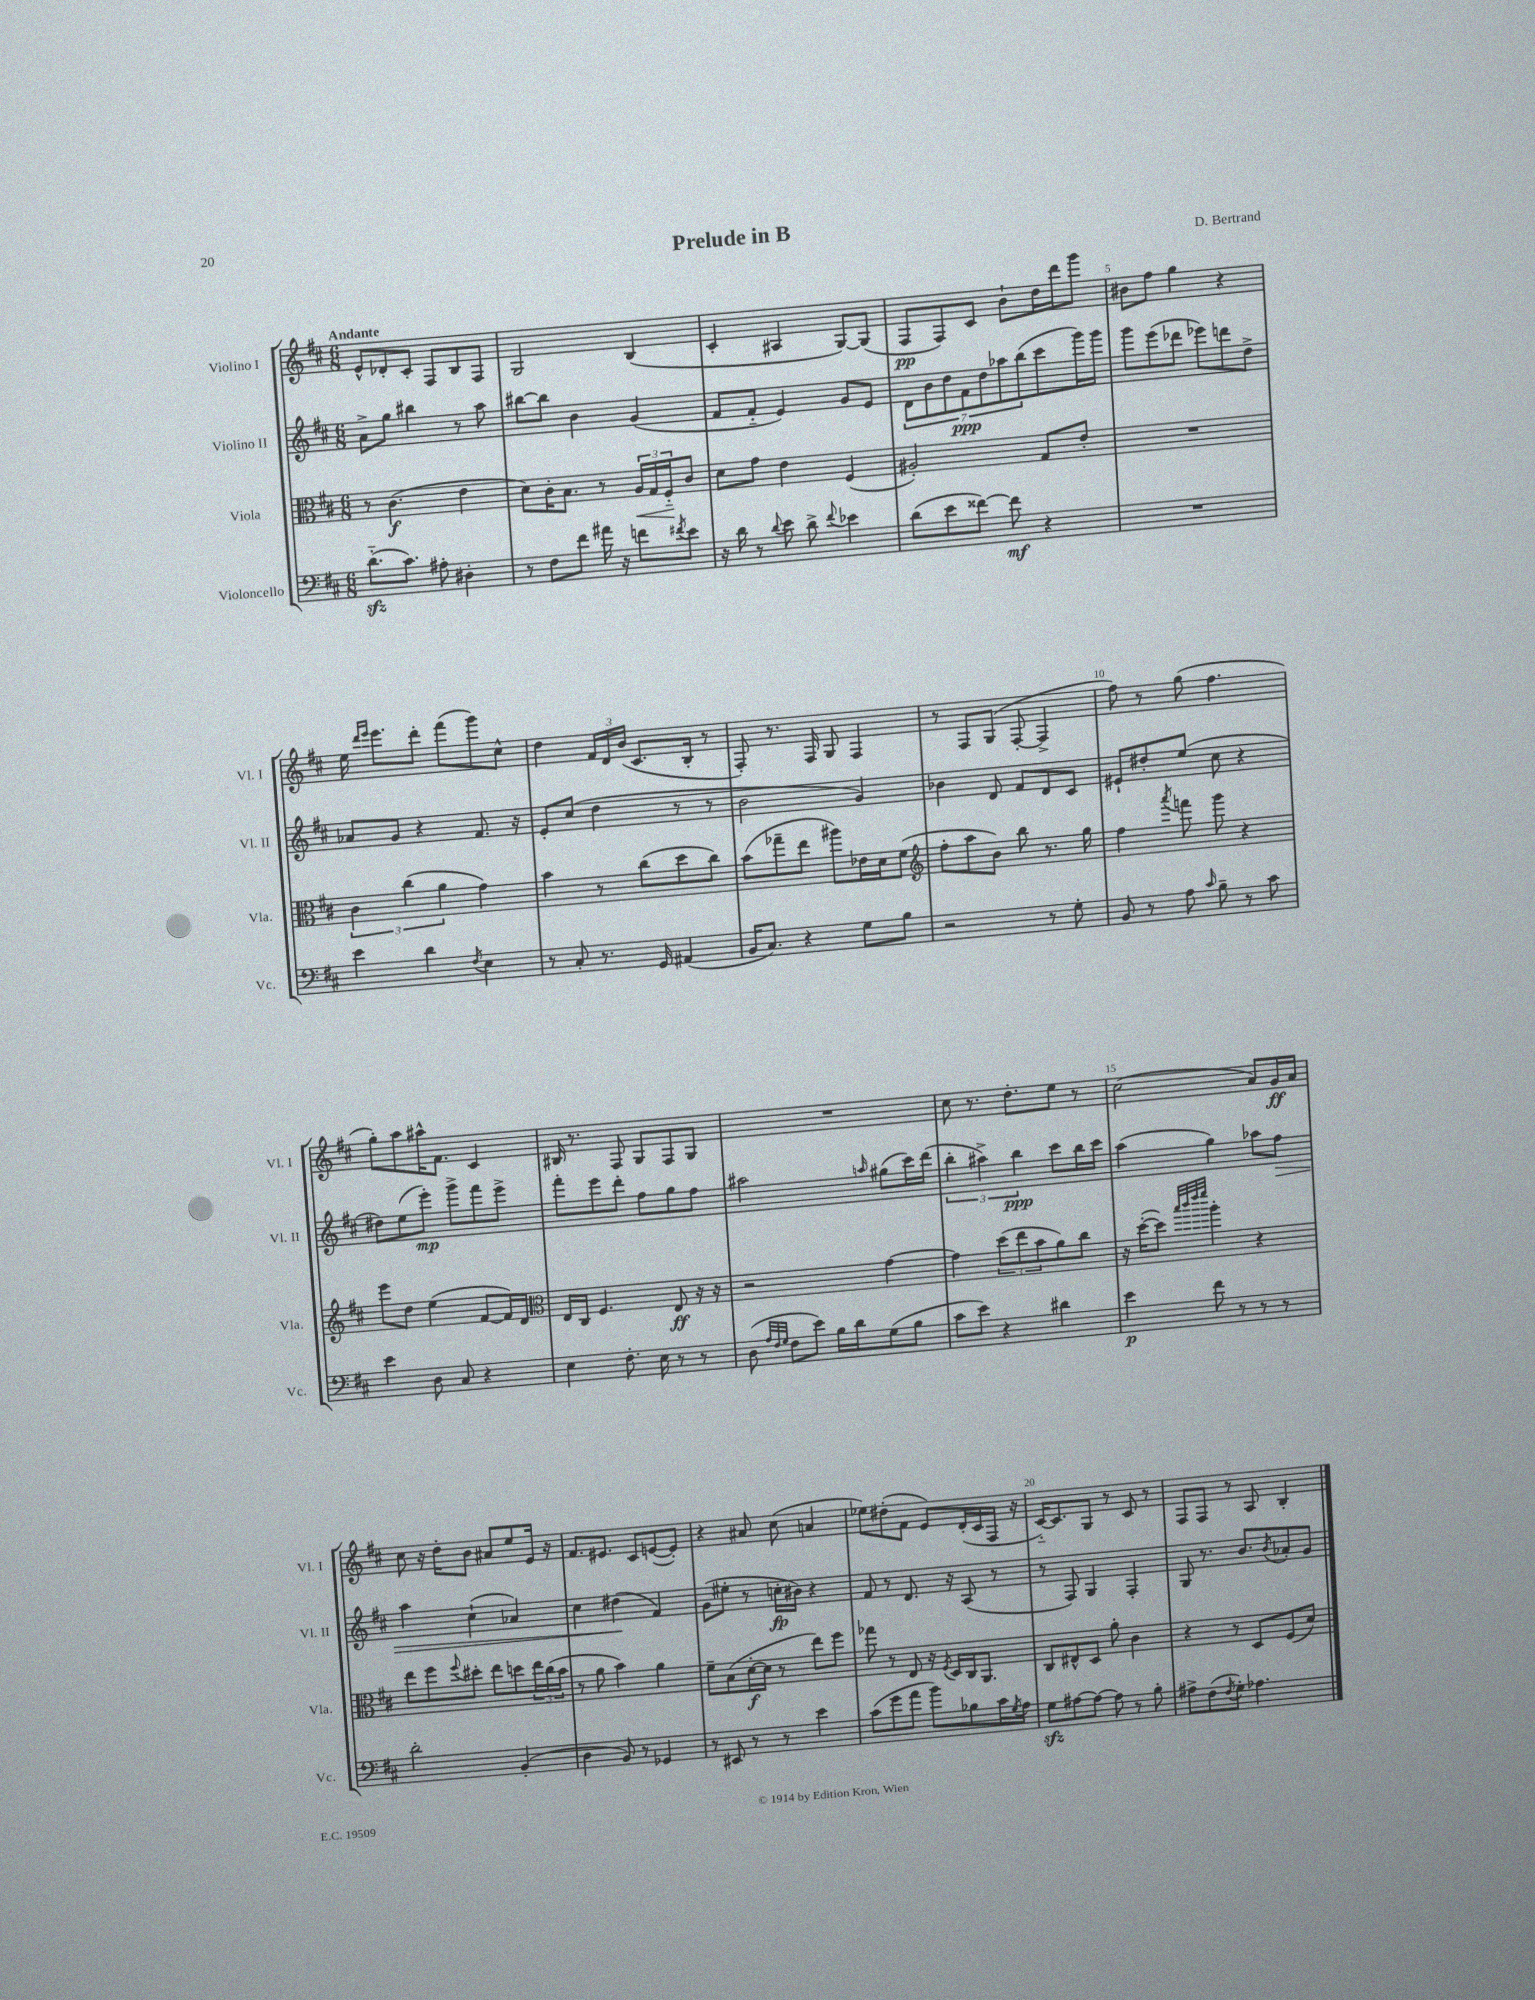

**kern	**dynam	**kern	**dynam	**kern	**dynam	**kern	**dynam
*part4	*part4	*part3	*part3	*part2	*part2	*part1	*part1
*staff4	*staff4	*staff3	*staff3	*staff2	*staff2	*staff1	*staff1
*I"Violoncello	*	*I"Viola	*	*I"Violino II	*	*I"Violino I	*
*I'Vc.	*	*I'Vla.	*	*I'Vl. II	*	*I'Vl. I	*
*clefF4	*	*clefC3	*	*clefG2	*	*clefG2	*
*k[f#c#]	*	*k[f#c#]	*	*k[f#c#]	*	*k[f#c#]	*
*M6/8	*	*M6/8	*	*M6/8	*	*M6/8	*
=1	=1	=1	=1	=1	=1	=1	=1
!	!	!	!	!	!	!LO:TX:a:B:t=Andante	!
(8.dzz\L	.	8r	.	8a^\L	.	8e^^/L	.
.	.	(4.c#\	f	8gg\J	.	8d-X'/	.
8.c#\J)	.	.	.	.	.	.	.
.	.	.	.	4bb#X\	.	8c#'/J	.
8A#X'\	.	.	.	.	.	8F#/L	.
4D#X'\	.	4e\	.	8r	.	8B/	.
.	.	.	.	8aa\	.	8F#/J	.
=2	=2	=2	=2	=2	=2	=2	=2
8r	.	8d\L)	.	[8bb#X\L	.	2G/	.
8F#\L	.	16c#'\K	.	8bb#\J]	.	.	.
.	.	8.B\J	.	.	.	.	.
8f#\J	.	.	.	4b\	.	.	.
16a#X\	.	8r	.	.	.	.	.
16r	.	.	.	.	.	.	.
!	!	!	!LO:HP:b	!	!	!	!
8fn\L	.	24A/LL	<	(4g/	.	(4B/	.
.	.	24G/	.	.	.	.	.
.	.	24F#/J	.	.	.	.	.
8qf#X/	.	.	.	.	.	.	.
8e\J	.	8c#/J	[	.	.	.	.
=3	=3	=3	=3	=3	=3	=3	=3
16r	.	8d\L	.	8f#/L	.	4c#'/	.
16d\	.	.	.	.	.	.	.
8r	.	8g\J	.	8f#/J	.	.	.
8qqd/	.	.	.	.	.	.	.
8e\	.	4e\	.	4e/)	.	4A#X/	.
8d^\	.	.	.	.	.	.	.
8qqf#/	.	.	.	.	.	.	.
4e-X\	.	(4F#/	.	8g/L	.	[8G/L)	.
.	.	.	.	8e/J	.	(8G/J]	.
=4	=4	=4	=4	=4	=4	=4	=4
(8d\L	.	2A#X'/)	.	14d\L	.	8F#/L	pp
.	.	.	.	14b\	.	.	.
8e\	.	.	.	.	.	8F#/)	.
.	.	.	.	14dd\	.	.	.
.	.	.	.	14f#\	ppp	.	.
[8f##X\J)	.	.	.	.	.	8c#/J	.
.	.	.	.	14dd\	.	.	.
.	.	.	.	14aa-X\	.	.	.
8f##\]	mf	.	.	.	.	8b`\L	.
.	.	.	.	(14bb\	.	.	.
4r	.	8G/L	.	8ccc#\	.	16dd\L	.
.	.	.	.	.	.	16ddd\J	.
.	.	8e'/J	.	16ggg\L)	.	8ggg\J	.
.	.	.	.	16ggg\JJ	.	.	.
=5	=5	=5	=5	=5	=5	=5	=5
2.r	.	2.r	.	8ggg\L	.	8b#X\L	.
.	.	.	.	(8eee\	.	8ff#\J	.
.	.	.	.	8ddd-X\J	.	4gg\	.
.	.	.	.	8eee-X\L)	.	.	.
.	.	.	.	8dddn\	.	4r	.
.	.	.	.	8dd^\J	.	.	.
!!LO:LB:g=z
=6	=6	=6	=6	=6	=6	=6	=6
4e\	.	6c#\	.	8a-X/L	.	16ee\	.
.	.	.	.	.	.	16qqddd/LL	.
.	.	.	.	.	.	16qqeee/JJ	.
.	.	.	.	.	.	8.eee\L	.
.	.	.	.	8g/J	.	.	.
.	.	(6cc#\	.	.	.	.	.
4d\	.	.	.	4r	.	8ddd'\J	.
.	.	6a\	.	.	.	.	.
.	.	.	.	.	.	(8fff#\L	.
8qF#/	.	.	.	.	.	.	.
4E\	.	4g\)	.	8.f#/	.	8ggg\)	.
.	.	.	.	.	.	8cc#^^\J	.
.	.	.	.	16r	.	.	.
=7	=7	=7	=7	=7	=7	=7	=7
8r	.	4b\	.	8e'/L	.	4dd\	.
8C#'/	.	.	.	(8cc#/J	.	.	.
8.r	.	8r	.	4dd\	.	24f#/LL	.
.	.	.	.	.	.	24d/	.
.	.	.	.	.	.	(24b/JJ	.
.	.	(8cc#\L	.	.	.	8.c#/L	.
16GG/	.	.	.	.	.	.	.
(4AA#X/	.	8dd\	.	8r	.	.	.
.	.	.	.	.	.	16B'/Jk	.
.	.	8cc#\J)	.	8r	.	8r	.
=8	=8	=8	=8	=8	=8	=8	=8
16BB/KL	.	(8b\L	.	2b\	.	8F#'/)	.
8.C#/J)	.	.	.	.	.	.	.
.	.	8gg-X~\	.	.	.	8.r	.
4r	.	8ee\J	.	.	.	.	.
.	.	.	.	.	.	16F#/	.
.	.	8aa#X\L)	.	.	.	8G/	.
8G\L	.	16e-X\L	.	4g/)	.	4F#/	.
.	.	16d\J	.	.	.	.	.
8B\J	.	(8f#\J	.	.	.	.	.
=9	=9	=9	=9	=9	=9	=9	=9
*	*	*clefG2	*	*	*	*	*
2r	.	8ff#'\L	.	4b-X\	.	8r	.
.	.	8aa\	.	.	.	8F#/L	.
.	.	8b\J)	.	8d/	.	(8G/J	.
.	.	8bb\	.	8f#/L	.	[8F#'/	.
8r	.	8.r	.	8d/	.	4F#^/]	.
8G'\	.	.	.	8c#/J	.	.	.
.	.	16gg\	.	.	.	.	.
=10	=10	=10	=10	=10	=10	=10	=10
8BB/	.	4ff#\	.	8e#X`/L	.	8ff#\)	.
8r	.	.	.	8dd#X'/	.	8r	.
.	.	8qaaa/	.	.	.	.	.
8A\	.	8fffn\	.	(8ee/J	.	(8gg\	.
16qqc#/	.	.	.	.	.	.	.
8B~\	.	8ggg\	.	8cc#\	.	4.ff#\	.
8r	.	4r	.	4r	.	.	.
8c#\	.	.	.	.	.	.	.
!!LO:LB:g=z
=11	=11	=11	=11	=11	=11	=11	=11
4e\	.	8eee\L	.	8dd#X\L)	.	8gg'\L)	.
.	.	8dd\J	.	(8ee\	.	8aa\	.
8D\	.	(4ee\	.	8eee'\J)	mp	16aa#X^^\K	.
.	.	.	.	.	.	8.f#\J	.
8C#/	.	.	.	8ggg^\L	.	.	.
4r	.	[8f#/L	.	8fff#\	.	4c#/	.
.	.	16f#/L])	.	8eee^\J	.	.	.
.	.	16d/JJ	.	.	.	.	.
=12	=12	=12	=12	=12	=12	=12	=12
*	*	*clefC3	*	*	*	*	*
4E\	.	16E/LL	.	8fff#'\L	.	16B#X/	.
.	.	16C#/JJ	.	.	.	8.r	.
.	.	4.F#/	.	8eee\	.	.	.
8.F#'\	.	.	.	8ddd'\J	.	8F#/	.
.	.	.	.	8ff#\L	.	8G/L	.
16E\	.	.	.	.	.	.	.
8r	.	8E/	ff	8gg\	.	8F#/	.
8r	.	16r	.	8ff#\J	.	8G/J	.
.	.	16r	.	.	.	.	.
=13	=13	=13	=13	=13	=13	=13	=13
(8D\	.	2r	.	2aa#X\	.	2.r	.
32qqA/LLL	.	.	.	.	.	.	.
32qqF#/	.	.	.	.	.	.	.
32qqG/JJJ	.	.	.	.	.	.	.
8F#\L	.	.	.	.	.	.	.
8e\J)	.	.	.	.	.	.	.
16B\LL	.	.	.	.	.	.	.
16d\J	.	.	.	.	.	.	.
.	.	.	.	16qqaan/	.	.	.
(8G\	.	[4g\	.	(8gg#X\L	.	.	.
8B\J	.	.	.	16ccc#\L)	.	.	.
.	.	.	.	(16ddd\JJ	.	.	.
=14	=14	=14	=14	=14	=14	=14	=14
8c#\L	.	4g\]	.	6bb'\	.	8cc#\	.
8e\J)	.	.	.	.	.	8.r	.
.	.	.	.	6aa#X^\)	.	.	.
4r	.	(12dd\L	.	.	.	.	.
.	.	.	.	.	.	8.dd'\L	.
.	.	12ee\	.	6bb\	ppp	.	.
.	.	12b\	.	.	.	.	.
4d#X\	.	8a\)	.	8ccc#\L	.	8ee\J	.
.	.	8cc#\J	.	16bb\L	.	8r	.
.	.	.	.	16ccc#\JJ	.	.	.
=15	=15	=15	=15	=15	=15	=15	=15
4e\	p	16r	.	(4aa\	.	(2cc#\	.
.	.	([16dd'\KL	.	.	.	.	.
.	.	8dd\J])	.	.	.	.	.
.	.	32qqbb/LLL	.	.	.	.	.
.	.	32qqccc#/	.	.	.	.	.
.	.	32qqeee/	.	.	.	.	.
.	.	32qqfff#/JJJ	.	.	.	.	.
8f#\	.	4aa'\	.	4gg\)	.	.	.
8r	.	.	.	.	.	.	.
8r	.	4r	.	8aa-X\L	.	8a/L)	.
!	!	!	!	!	!LO:HP:b	!	!
8r	.	.	.	8ff#\J	>	16g/L	ff
.	.	.	.	.	.	16a/JJ	.
!!LO:LB:g=z
=16	=16	=16	=16	=16	=16	=16	=16
2d'\	.	8ee\L	.	4aa\	.	8cc#\	.
.	.	8ff#\	.	.	.	16r	.
.	.	.	.	.	.	16dd'\KL	.
.	.	8qqff#/	.	.	.	.	.
.	.	8dd#X'\J	.	(4cc#`\	.	8b\J	.
.	.	8ee\L	.	.	.	8a#X/L	.
(4BB'/	.	8ddn\	.	4a-X/)	.	8ee/	.
.	.	24ee\L	.	.	.	16e/Jk	.
.	.	(24cc#\	.	.	.	.	.
.	.	.	.	.	.	16r	.
.	.	24b\JJ	.	.	.	.	.
=17	=17	=17	=17	=17	=17	=17	=17
4D\	.	8r	.	4cc#\	.	8.f#/L	.
.	.	8a\	.	.	.	.	.
.	.	.	.	.	.	8.e#X/J	.
8BB/)	.	4b\)	.	(4dd#X\	.	.	.
8r	.	.	.	.	.	8c#/L	.
4GG-X/	.	4a\	.	4f#/)	]	([8en/	.
.	.	.	.	.	.	8e'/J])	.
=18	=18	=18	=18	=18	=18	=18	=18
8r	.	8f#~\L	.	(8g\L	.	4r	.
8EE#X/	.	(8B\	.	8ee#X'\J	.	.	.
8r	.	[16d'\L	f	8r	.	8a#X/	.
.	.	16d\JJ]	.	.	.	.	.
8r	.	8r	.	16ccn'\LL	fp	(8cc#\	.
.	.	.	.	16b#X\JJ)	.	.	.
4e\	.	8ee\L)	.	4r	.	4an/	.
.	.	8ff#\J	.	.	.	.	.
=19	=19	=19	=19	=19	=19	=19	=19
(8c#\L	.	8gg-X\	.	8f#/	.	8ee-X\L)	.
8g\	.	8r	.	8r	.	(8dd#X'\	.
8a\J	.	8E/	.	8.d/	.	8f#\J	.
8b\L)	.	16r	.	.	.	8e/L)	.
.	.	8qF#/	.	.	.	.	.
.	.	16D/LL	.	16r	.	.	.
8B-X\	.	16C#/J	.	(8A/	.	(16d'/L	.
.	.	8.AA/J	.	.	.	16c#/	.
16c#\L	.	.	.	8r	.	16F#/JJ	.
8qG/	.	.	.	.	.	.	.
16A\JJ	.	.	.	.	.	16r	.
=20	=20	=20	=20	=20	=20	=20	=20
8Gzz\L	.	8C#/L	.	8r	.	[16c#/KL)	.
.	.	.	.	.	.	8.c#/]	.
[8A#X\	.	8E#X^^/	.	8F#/)	.	.	.
8A#\J_	.	8D/J	.	4G/	.	8G/J	.
8A#\]	.	8a'\	.	.	.	8r	.
8r	.	4c#\	.	4F#'/	.	8c#/	.
8B'\	.	.	.	.	.	8r	.
=21	=21	=21	=21	=21	=21	=21	=21
8A#X^\L	.	4r	.	8G/	.	8F#/L	.
(8F#\	.	.	.	8.r	.	8F#/J	.
8qF#/	.	.	.	.	.	.	.
8G'\J)	.	8r	.	.	.	8r	.
.	.	.	.	8.b/L	.	.	.
4.A-X\	.	8D/L	.	.	.	8A/	.
.	.	.	.	8qb/	.	.	.
.	.	(8F#/	.	8a-X'/	.	4B'/	.
.	.	8d/J)	.	8g/J	.	.	.
==	==	==	==	==	==	==	==
*-	*-	*-	*-	*-	*-	*-	*-
